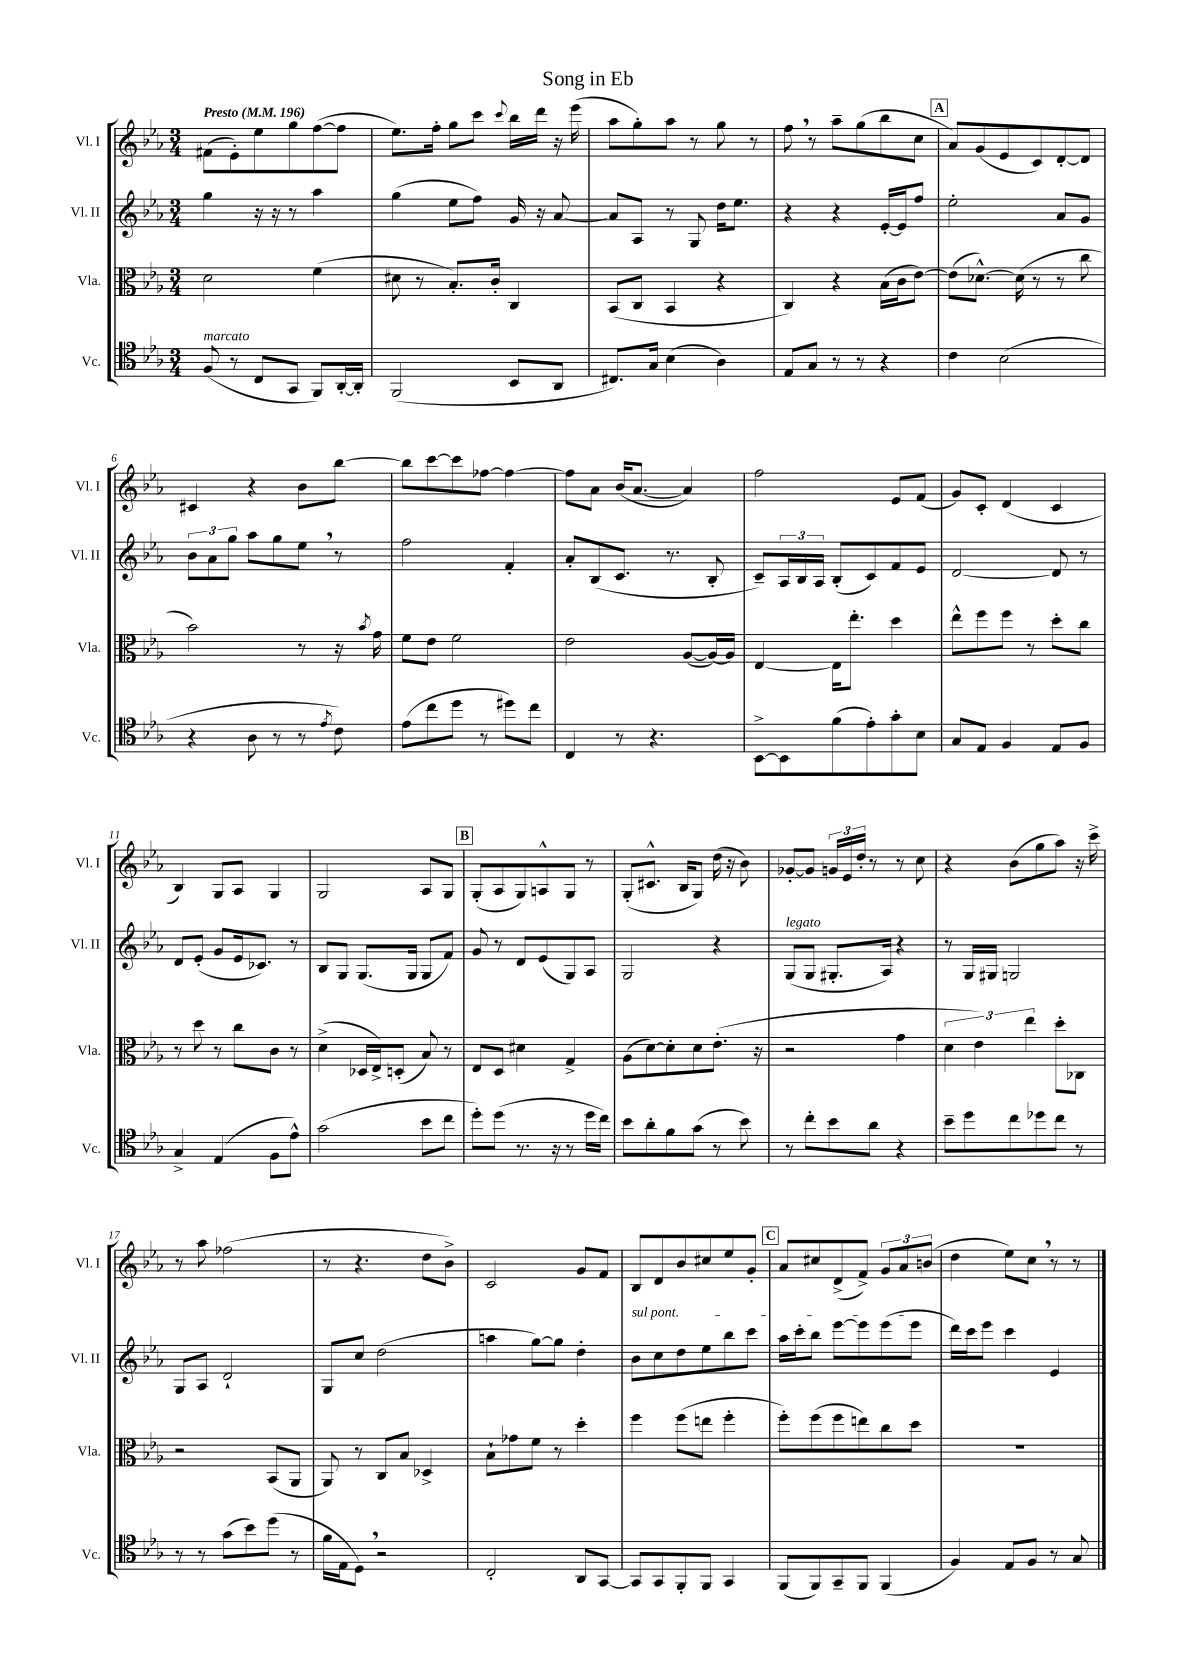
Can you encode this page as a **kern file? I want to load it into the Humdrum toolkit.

**kern	**kern	**kern	**kern
*staff4	*staff3	*staff2	*staff1
*clefC4	*clefC3	*clefG2	*clefG2
*k[b-e-a-]	*k[b-e-a-]	*k[b-e-a-]	*k[b-e-a-]
*M3/4	*M3/4	*M3/4	*M3/4
*MM196	*MM196	*MM196	*MM196
(8F	2d	4gg	(8f#
8r	.	.	8e-')
8C	.	16r	8ee-
.	.	16r	.
8GG	.	8r	8gg
8FF)	(4f	4aa-	([8ff
[16AA-'	.	.	8ff]
16AA-']	.	.	.
=	=	=	=
(2FF	8d#	(4gg	8.ee-)
.	8r	.	.
.	.	.	16ff'
.	8.B-')	8ee-	8gg
.	.	8ff)	8ccc
.	16c'	.	.
.	.	.	8qqccc
8BB-	4C	16g	16bb-
.	.	16r	16ddd
8AA-	.	[8a-	16r
.	.	.	(16eee-
=	=	=	=
8.C#)	(8BB-	8a-]	8aa-
.	8C	8A-	8gg')
16G	.	.	.
(4B-	4BB-	8r	8aa-
.	.	8G	8r
4A-)	4r	16dd	8gg
.	.	8.ee-	.
.	.	.	8r
=	=	=	=
8E-	4C)	4r	8ff
8G	.	.	8r
8r	4r	4r	8aa-~
8r	.	.	(8gg
4r	(16B-	[16e-'	8bb-
.	16c	16e-]	.
.	[8e-)	8ff	8cc
=	=	=	=
4c	(8e-]	2ee-'	8a-)
.	[8.d-^^)	.	(8g
(2B-	.	.	8e-
.	(16d-]	.	.
.	8r	.	8c)
.	8r	8a-	[8d'
.	8cc	8g	8d]
=	=	=	=
4r	2b-)	12b-	4c#
.	.	12a-	.
.	.	12gg	.
8A-	.	8aa-	4r
8r	.	8gg	.
8r	8r	8ee-	8b-
8qe-	.	.	.
8c)	16r	8r	[8bb-
.	8qb-	.	.
.	16g	.	.
=	=	=	=
(8e-	8f	2ff	8bb-]
8cc	8e-	.	[8ccc
8dd	2f	.	8ccc]
8r	.	.	[8ff-
8dd#)	.	4f'	4ff-_
8cc	.	.	.
=	=	=	=
4C	2e-	8a-'	8ff-]
.	.	(8B-	8a-
8r	.	8.c	(16b-
.	.	.	[8.a-
4.r	.	.	.
.	.	8.r	.
.	([8A-	.	4a-])
.	16A-_)	8B-'	.
.	16A-]	.	.
=	=	=	=
[8BB-^	[4E-	8c~)	2ff
8BB-]	.	24A-	.
.	.	24B-	.
.	.	24A-	.
(8f	16E-]	(8B-'	.
.	8.ee-'	.	.
8e-')	.	8c)	.
8g'	4dd	8f	8e-
8B-	.	8e-	(8f
=	=	=	=
8G	8ee-^^	[2d	8g)
8E-	8ff	.	8c'
4F	8ff	.	(4d
.	8r	.	.
8E-	8dd'	8d]	4c
8F	8cc	8r	.
=	=	=	=
4G^	8r	8d	4B-)
.	8dd	(8e-'	.
(4E-	8r	8g	8G
.	8cc	16e-	8A-
.	.	8.c-)	.
8F	8c	.	4G
8e-^^)	8r	8r	.
=	=	=	=
(2g	(4d^	8B-	2G
.	.	8G	.
.	16D-	(8.G	.
.	16E-^)	.	.
.	(8D'	.	.
.	.	16G	.
8b-	8B-)	8G	8A-
8cc	8r	8f)	8G
=	=	=	=
8dd')	8E-	8g	(8G'
(8dd	8D	8r	8A-
8.r	4d#	8d	8G)
.	.	(8e-	8A^^
16r	.	.	.
8r	4G^	8G)	8G
16dd	.	8A-	8r
16cc)	.	.	.
=	=	=	=
8b-	(8A-	2G	(8G'
8a-'	[8d)	.	8.c#^^
8f	8d']	.	.
.	.	.	16B-
(8g	8d	.	8G)
8r	(8.e-'	4r	(16dd
.	.	.	16r
8b-)	.	.	8b-)
.	16r	.	.
=	=	=	=
8r	2r	(8G	[8g-'
8cc'	.	8G	8g-]
8b-	.	8.G#'	24g
.	.	.	24e-
.	.	.	24dd'
8a-	.	.	8r
.	.	16A-)	.
4r	4g	4r	8r
.	.	.	8cc
=	=	=	=
8b-~	6d	8r	4r
8dd	.	16G	.
.	6e-)	.	.
.	.	16G#	.
8cc	.	2G	(8b-
.	6ee-	.	.
8dd-	.	.	8gg
8cc	8dd'	.	8aa-)
8r	8C-	.	16r
.	.	.	16ccc^
=	=	=	=
8r	2r	8G	8r
8r	.	8A-	8aa-
(8g	.	2d`	(2ff-
8b-)	.	.	.
(8dd	(8BB-	.	.
8r	8AA-	.	.
=	=	=	=
16f	8AA-)	8G	8r
16E-	.	.	.
8D)	8r	8cc	4.r
2r	8C	(2dd	.
.	8B-	.	.
.	4D-^	.	8dd
.	.	.	8b-^)
=	=	=	=
2C'	8B-`	4aa	2c
.	8g-	.	.
.	8f	[8gg)	.
.	8r	8gg]	.
8AA-	4dd'	4dd'	8g
[8GG	.	.	8f
=	=	=	=
8GG]	4ff	8b-	8B-
8GG	.	8cc	8d
8FF'	(8ff	8dd	8b-
8FF	8ee	8ee-	8cc#
4GG	4ff'	8bb-	8ee-
.	.	8ccc	8g'
=	=	=	=
(8FF	8ff')	16aa-	8a-
.	.	16ccc'	.
8FF)	(8ff	8bb-	8cc#
8GG~	8ff	[8eee-	(8d^
8FF	8ee)	8eee-]	8f^)
(4FF	8cc	(8eee-	12g
.	.	.	12a-
.	8dd	8eee-	.
.	.	.	(12b
=	=	=	=
4F)	2.r	16ddd)	4dd
.	.	16ccc	.
.	.	8eee-	.
8E-	.	4ccc	8ee-)
8F	.	.	8cc
8r	.	4e-	8r
8G	.	.	8r
==	==	==	==
*-	*-	*-	*-
